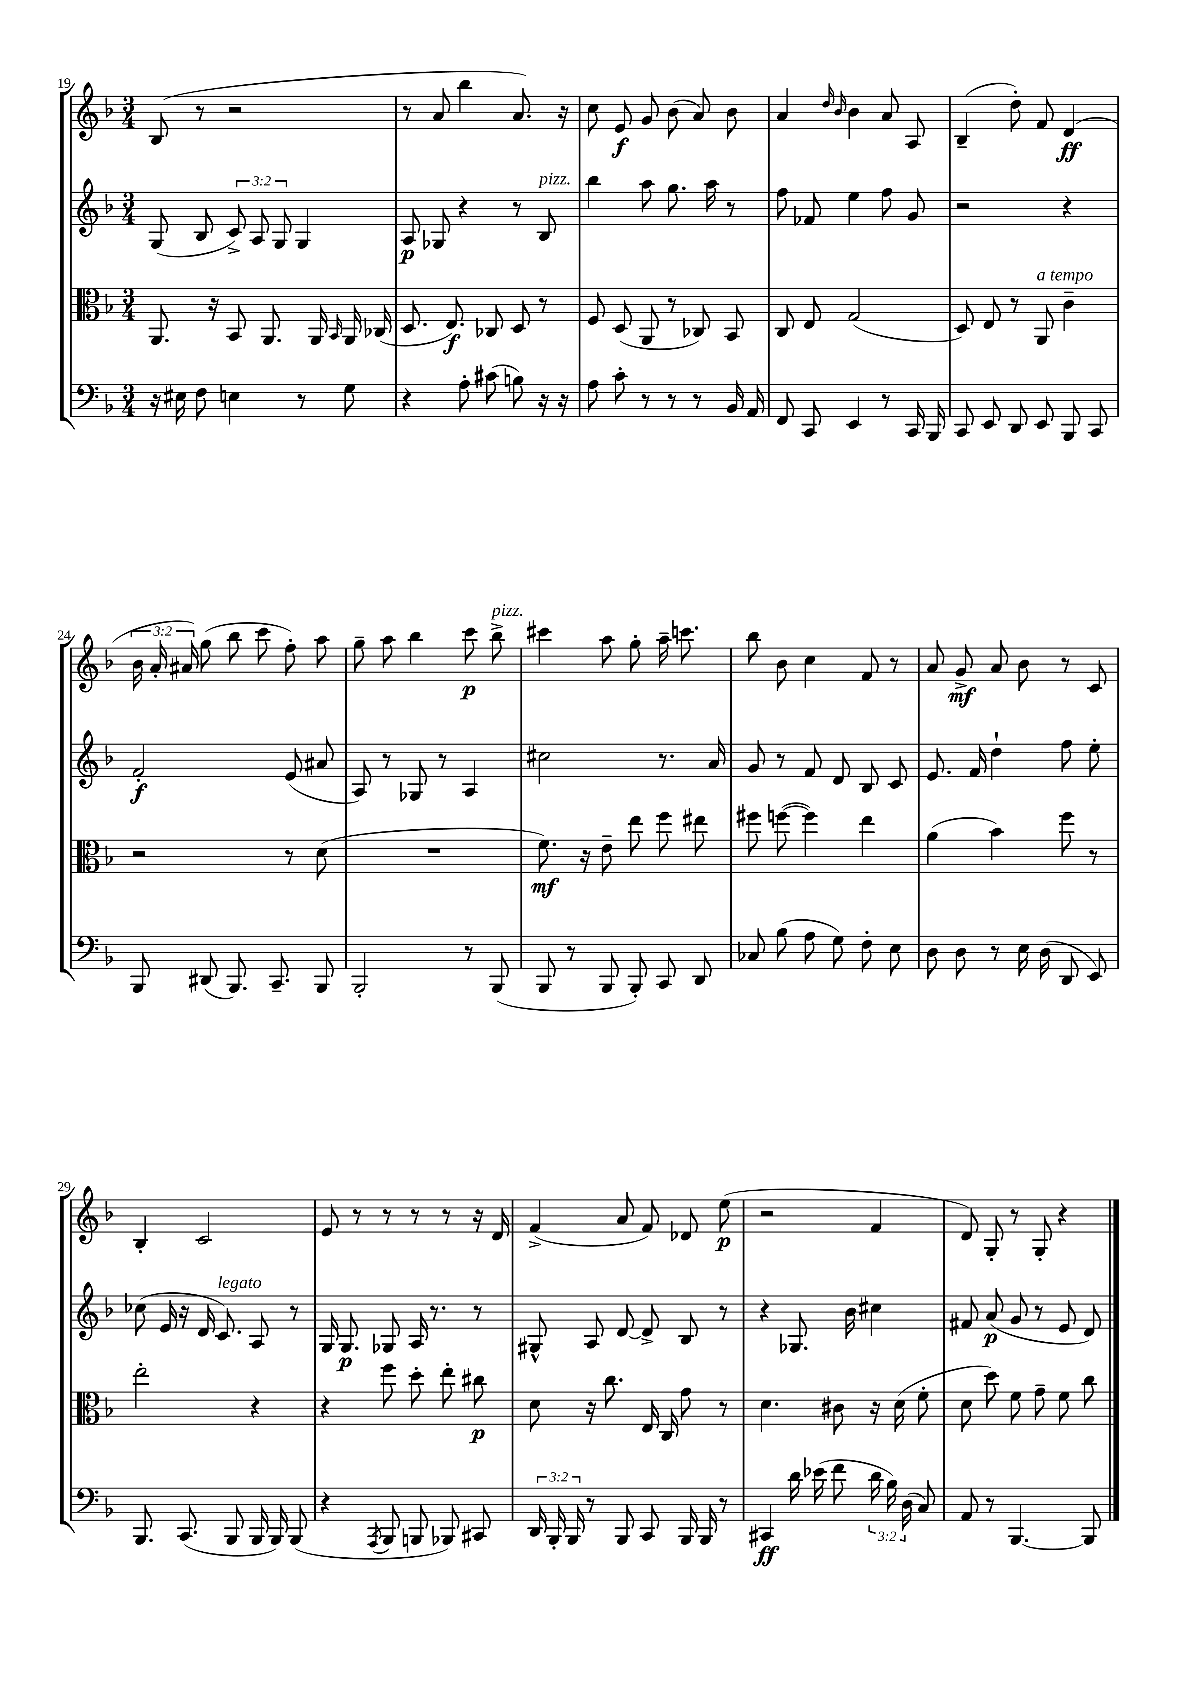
<<
\new StaffGroup <<
\new Staff = "s0" {
    \clef treble \key f \major \numericTimeSignature \time 3/4 \override Staff.TupletNumber.text = #tuplet-number::calc-fraction-text
    \autoBeamOff bes8( r8 r2 |
    r8 a'8 bes''4 a'8.) r16 |
    c''8 e'8\f g'8 bes'8( a'8) bes'8 |
    a'4 \grace { d''16 bes'16 } bes'4 a'8 a8 |
    bes4--( d''8-.) f'8 d'4\ff( |
    \tuplet 3/2 { bes'16 a'16-. ais'16) } g''8( bes''8 c'''8 f''8-.) a''8 |
    g''8-- a''8 bes''4 c'''8\p bes''8->^\markup { \italic "pizz." } |
    cis'''4 a''8 g''8-. a''16-- c'''8. |
    bes''8 bes'8 c''4 f'8 r8 |
    a'8 g'8->\mf a'8 bes'8 r8 c'8 |
    bes4-. c'2 |
    e'8 r8 r8 r8 r8 r16 d'16 |
    f'4->( a'8 f'8) des'8 e''8\p( |
    r2 f'4 |
    d'8) g8-. r8 g8-. r4 \bar "|." |
}
\new Staff = "s1" {
    \clef treble \key f \major \numericTimeSignature \time 3/4 \override Staff.TupletNumber.text = #tuplet-number::calc-fraction-text
    \autoBeamOff g8( bes8 \tuplet 3/2 { c'8->) a8 g8 } g4 |
    a8\p ges8 r4 r8 bes8^\markup { \italic "pizz." } |
    bes''4 a''8 g''8. a''16 r8 |
    f''8 fes'8 e''4 f''8 g'8 |
    r2 r4 |
    f'2-.\f e'8( ais'8 |
    a8) r8 ges8 r8 a4 |
    cis''2 r8. a'16 |
    g'8 r8 f'8 d'8 bes8 c'8 |
    e'8. f'16 d''4-! f''8 e''8-. |
    ces''8( e'16 r16 d'16 c'8.^\markup { \italic "legato" }) a8 r8 |
    g16 g8.\p ges8 a16 r8. r8 |
    gis8-^ a8 d'8~ d'8-> bes8 r8 |
    r4 ges8. bes'16 cis''4 |
    fis'8 a'8\p( g'8 r8 e'8 d'8) \bar "|." |
}
\new Staff = "s2" {
    \clef alto \key f \major \numericTimeSignature \time 3/4
    \autoBeamOff a,8. r16 bes,8 a,8. a,16 \grace { bes,16 } a,16 ces16( |
    d8. e8.\f) ces8 d8 r8 |
    f8 d8( a,8 r8 ces8) bes,8 |
    c8 e8 g2( |
    d8) e8 r8 a,8^\markup { \italic "a tempo" } c'4-- |
    r2 r8 d'8( |
    R2. |
    f'8.\mf) r16 e'8-- e''8 f''8 eis''8 |
    fis''8 f''8~( f''4) e''4 |
    a'4( bes'4) f''8 r8 |
    e''2-. r4 |
    r4 f''8 d''8-. e''8-. cis''8\p |
    d'8 r16 c''8. e16 c16 g'8 r8 |
    d'4. cis'8 r16 d'16( f'8-. |
    d'8 d''8) f'8 g'8-- f'8 c''8 \bar "|." |
}
\new Staff = "s3" {
    \clef bass \key f \major \numericTimeSignature \time 3/4 \override Staff.TupletNumber.text = #tuplet-number::calc-fraction-text
    \autoBeamOff r16 eis16 f8 e4 r8 g8 |
    r4 a8-. cis'8( b8) r16 r16 |
    a8 c'8-. r8 r8 r8 bes,16 a,16 |
    f,8 c,8 e,4 r8 c,16 bes,,16 |
    c,8 e,8 d,8 e,8 bes,,8 c,8 |
    bes,,8 dis,8( bes,,8.) c,8.-- bes,,8 |
    bes,,2-. r8 bes,,8( |
    bes,,8 r8 bes,,8 bes,,8-.) c,8 d,8 |
    ces8 bes8( a8 g8) f8-. e8 |
    d8 d8 r8 e16 d16( d,8 e,8) |
    bes,,8. c,8.( bes,,8 bes,,16 bes,,16) bes,,8( |
    r4 \acciaccatura { a,,8 } bes,,8 b,,8 bes,,8) cis,8 |
    \tuplet 3/2 { d,16 bes,,16-. bes,,16 } r8 bes,,8 c,8 bes,,16 bes,,16 r8 |
    cis,4\ff d'16 ees'16( f'8 \tuplet 3/2 { d'16 bes16) d16( } c8) |
    a,8 r8 bes,,4.~ bes,,8 \bar "|." |
}
>>
>>
\layout { \context { \Score currentBarNumber = #19 } }
